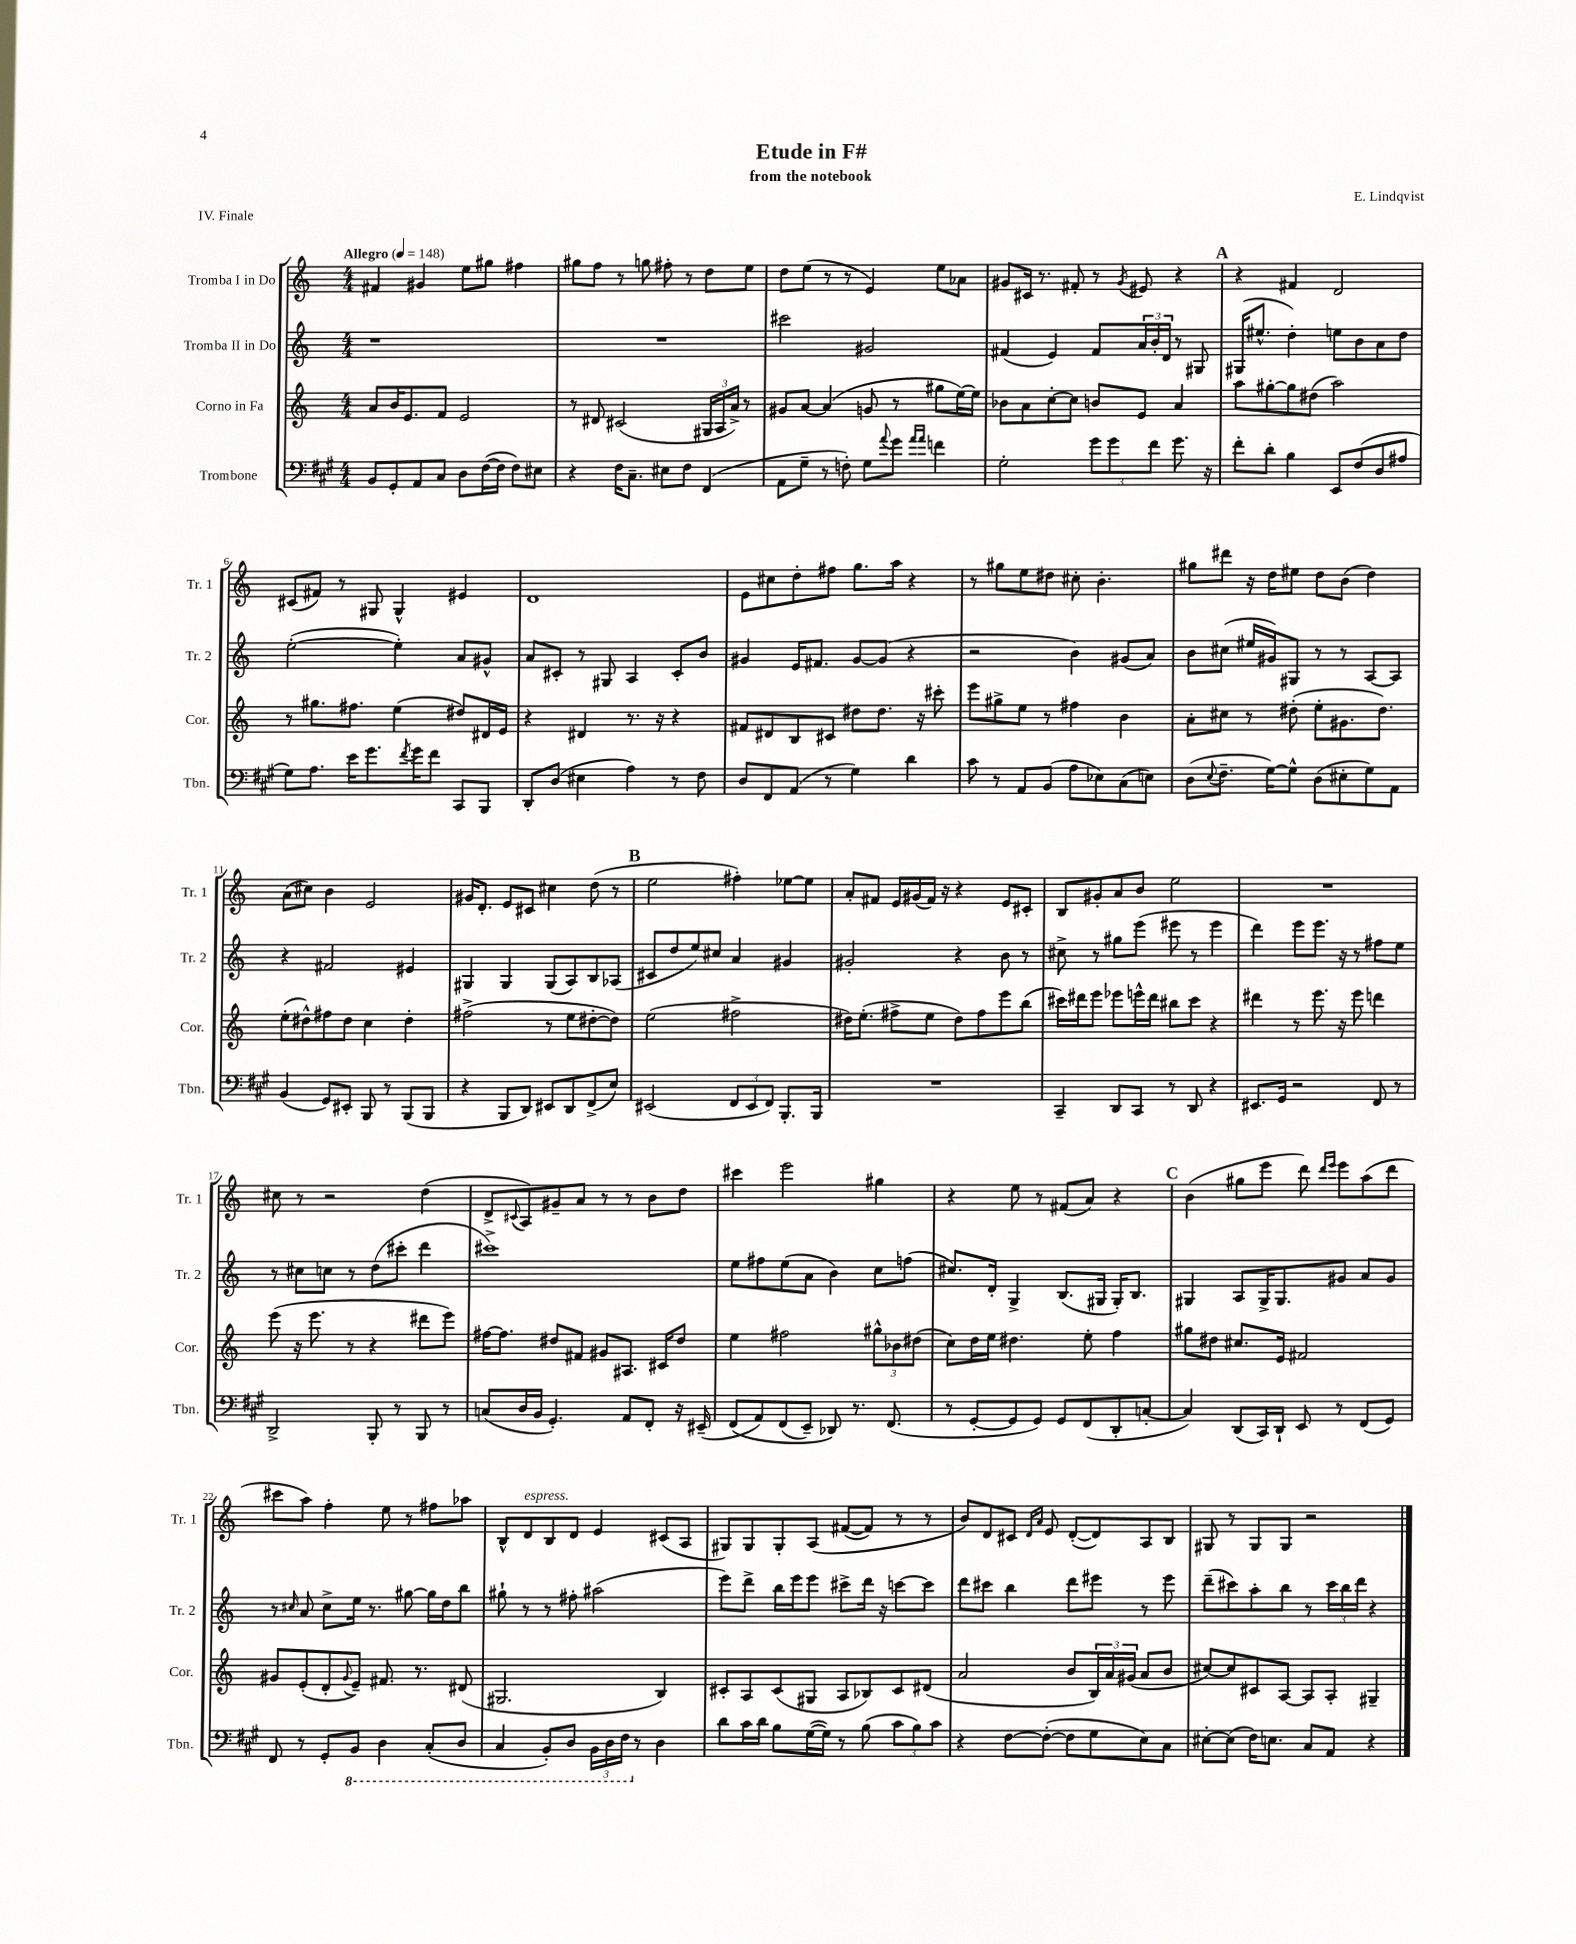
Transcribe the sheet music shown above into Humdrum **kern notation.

**kern	**kern	**kern	**kern
*staff4	*staff3	*staff2	*staff1
*clefF4	*clefG2	*clefG2	*clefG2
*k[f#c#g#]	*k[]	*k[]	*k[]
*M4/4	*M4/4	*M4/4	*M4/4
*MM148	*MM148	*MM148	*MM148
8BB/L	8a/L	1r	4f#/
8GG#'/	16b/K	.	.
.	8.e/	.	.
8AA/	.	.	4g#/
8C#/J	8f/J	.	.
8D\L	2e/	.	8ee\L
([16F#\L	.	.	8gg#\J
16F#\]JJ	.	.	.
8F#\L)	.	.	4ff#\
8E#\J	.	.	.
=	=	=	=
4r	8r	1r	8gg#\L
.	8d#/	.	8ff\J
16F#\LK	(2c#/	.	8r
8.C#~\J	.	.	.
.	.	.	8gg\
8E#\L	.	.	8ff#'\
8F#\J	.	.	8r
(4FF#/	24G#/LL	.	8dd\L
.	24A/	.	.
.	24a^/JJ)	.	.
.	8r	.	8ee\J
=	=	=	=
8AA\L	8g#/L	2ccc#\	8dd\L
8G#~\J	[8a/J	.	(8ee\J
8r	(4a/]	.	8r
8F'\)	.	.	8r
8G#\L	8g/	2g#/	4e/)
8qqa/	.	.	.
8g#\J	8r	.	.
16qqa/LL	.	.	.
16qqa/JJ	.	.	.
4f\	8gg#\L	.	8ee\L
.	[16ee\L)	.	8a-\J
.	16ee\]JJ	.	.
=	=	=	=
2G#'\	8b-\L	(4f#/	8g#/L
.	8a\	.	16c#/Jk
.	.	.	8.r
.	[8cc'\	4e/)	.
.	8cc\]J	.	8f#'/
12g#\L	8b/L	8f#/L	8r
12g#\	.	.	.
.	.	.	8qg#/
.	8e/J	24a/L	8e#/
12f#\J	.	24b'/	.
.	.	24d/JJ	.
8.g#\	4a/	8r	4r
.	.	8G#/	.
16r	.	.	.
=	=	=	=
8f#'\L	8aa\L	(16G#/LK	4r
.	.	8.ee#^^/J	.
8d'\J	[8gg#'\	.	.
4B\	8gg#\]	4dd'\)	4f#/
.	(8dd#\J	.	.
8EE/L	2aa\)	8ee\L	2d/
(8F#/	.	8b\	.
8D/	.	8a\	.
8A#/J	.	8dd\J	.
=	=	=	=
8G#\L)	8r	([2ee'\	(8c#/L
8.A\J	8.gg#\L	.	8f#/J)
.	.	.	8r
16e\LK	8.ff#\J	.	.
8.g#\	.	.	8G#/
.	(4ee\	4ee'\])	4G#^^/
8qf#/	.	.	.
16g#\K	.	.	.
8f#\J	.	.	.
8CC#/L	8dd#/L)	8a/L	4e#/
8BBB/J	16d#/L	8g#^^/J	.
.	16e/JJ	.	.
=	=	=	=
8DD'/L	4r	8a/L	1d
(8D/J	.	8c#'/J	.
4E#\	4d#/	8r	.
.	.	8G#/	.
4A\)	8.r	4A/	.
.	16r	.	.
8r	4r	8c#'/L	.
8F#\	.	8b/J	.
=	=	=	=
8D/L	8f#/L	4g#/	8e\L
8FF#/	8d#/	.	8cc#\
(8AA/J	8B/	16e/LK	8dd'\
.	.	8.f#/J	.
8r	8c#/J	.	8ff#\J
4G#\)	8dd#\L	[8g#/L	8.gg\L
.	8.dd#\J	(8g#/]J	.
.	.	.	16aa\Jk
4d\	.	4r	4r
.	16r	.	.
.	8ccc#'\	.	.
=	=	=	=
8c#\	8eee\L	2r	8r
8r	8gg#^\	.	8gg#\L
8AA/L	8ee\J	.	8ee\
(8BB/J	8r	.	8dd#\J
8A\L	4ff#\	4b\)	8cc#'\
8E-\)	.	.	4.b'\
(8C#\	4b\	(8g#/L	.
8E\J)	.	8a/J)	.
=	=	=	=
(8D\L	8a'\L	8b\L	8gg#\L
8qqE/	.	.	.
8.F#~\J	8cc#\J	(8cc#\J	8ddd#\J
.	8r	16ee#/LL	16r
[16G#\LK)	.	16g#/J)	16dd\LK
8G#^^\]J	(8dd#'\	8G#/J	8ee#\J
(8D\L	8ee'\L	8r	8dd\L
8E#'\	8.g#\	8r	(8b\J
8G#\)	.	[8A/L	4dd\)
.	8.dd#\J)	.	.
8AA\J	.	8A/]J	.
=	=	=	=
(4BB/	(8ee'\L	4r	(8a\L
.	8dd#^^\)	.	8cc#\J)
8GG#/L)	8ff#\	2f#/	4b\
8EE#'/J	8dd#\J	.	.
8BBB/	4cc\	.	2e/
8r	.	.	.
(8BBB/L	4dd#'\	4e#/	.
8BBB/J	.	.	.
=	=	=	=
4r	(2ff#^\	4G#/	16g#/LK
.	.	.	8.d'/J
8BBB/L	.	4G#/	8e/L
8DD/J)	.	.	8c#/J
8EE#/L	8r	(8G#/L	4cc#\
8DD/	8ee\L	8A/)	.
(8FF#^/	[8dd#'\	8B/	(8dd\
8E/J)	8dd#\]J)	(8A-/J	8r
=	=	=	=
(2EE#/	(2ee\	8c#/L	2ee\
.	.	8dd/	.
.	.	8ee/)	.
.	.	8cc#/J	.
12FF#/L	2ff#^\	4a/	4ff#'\)
12EE#/	.	.	.
12FF#/J)	.	.	.
8.BBB'/L	.	4g#/	[8ee-\L
.	.	.	8ee-\]J
16BBB/Jk	.	.	.
=	=	=	=
1r	16dd#\LK)	2g#'/	8a'/L
.	(8.ee'\J	.	.
.	.	.	8f#/J
.	8ff#^\L	.	16e/LL
.	.	.	(16g#/
.	8ee\J	.	16f#/JJ)
.	.	.	16r
.	8dd#\L)	4r	4r
.	8ff#\	.	.
.	8eee\	8b\	8e/L
.	(8bb\J	8r	8c#'/J
=	=	=	=
4CC#~/	16ccc#\LL)	8cc#^\	8B/L
.	16ddd#\J	.	.
.	8eee\J	8r	8g#'/
8DD/L	8eee-\L	8gg#\L	8a/
8CC#/J	16eee^^\L	(8eee\J	8b/J
.	16ddd#\JJ	.	.
8r	8bb#\L	8eee#\	2ee\
8DD/	8ccc#\J	8r	.
4r	4r	4eee#\	.
=	=	=	=
8.EE#/L	4ddd#\	4ddd\)	1r
16GG#/Jk	.	.	.
2r	8r	8eee\L	.
.	8.eee\	8.eee\J	.
.	16r	16r	.
.	8eee\	8r	.
8FF#/	4ddd\	8ff#\L	.
8r	.	8ee\J	.
=	=	=	=
2DD^/	(8eee\	8r	8cc#\
.	16r	8cc#\L	8r
.	8.eee\	.	.
.	.	8cc\J	2r
.	8r	8r	.
8BBB'/	4r	(8dd\L	.
8r	.	8ccc#'\J	.
8BBB/	8ddd#\L	4ddd\	(4dd\
8r	8eee\J)	.	.
=	=	=	=
(8C/L	[16ff#\LK	1ccc#^)	8d^/L
.	8.ff#\]J	.	.
.	.	.	8qqc#/
16D/L	.	.	8A/)
16BB/JJ	.	.	.
4.GG#'/)	8dd#/L	.	8g#~/
.	8f#/J	.	8a/J
.	8g#/L	.	8r
8AA/L	8.A#/J	.	8r
8FF#'/J	.	.	8b\L
.	16c#/LK	.	.
16r	8dd#/J	.	8dd\J
(16EE#~/	.	.	.
=	=	=	=
&(8FF#/L	4ee\	8ee\L	4ccc#\
8AA/)	.	8ff#\	.
(8FF#/	2ff#\	(8ee\	2eee\
8EE~/J)	.	8a\J	.
8DD-/&)	.	4b\)	.
8.r	.	.	.
.	12gg#^^\L	8cc\L	4gg#\
(8.FF#/	.	.	.
.	12b-\	.	.
.	.	(8ff\J	.
.	(12dd#\J	.	.
=	=	=	=
8r	8cc\L)	8.cc#/L)	4r
[8GG#'/L	16dd\L	.	.
.	16ee\JJ	16d'/Jk	.
8GG#/]	4.dd#\	4G^/	8ee\
8GG#/J)	.	.	8r
8GG#/L	.	(8.B/L	(8f#/L
(8FF#/	8ee'\	.	8a/J)
.	.	16G#/Jk	.
8DD'/	4ff\	16G#'/LK)	4r
.	.	8.B/J	.
[8C'/J	.	.	.
=	=	=	=
4C/])	8gg#\L	4G#/	(4b\
.	8dd#\J	.	.
(8DD/L	8.cc#/L	8A/L	8gg#\L
16CC#/L)	.	16G#^/K	8eee\J
16DD`/JJ	16e/Jk	8.G#/	.
8EE/	2f#/	.	8ddd\)
.	.	.	16qqddd/LL
.	.	.	16qqeee/JJ
8r	.	8g#/J	8eee\L
(8FF#/L	.	8a/L	(8aa\
8GG#/J)	.	8g#/J	8ddd\J
=	=	=	=
8FF#/	8g#/L	8r	8ccc#\L
.	.	16qqcc#/	.
8r	(8e'/	8a/	8aa\J)
8GG#'/L	8d'/	8cc#^\L	4ff'\
.	8qqg#/	.	.
8BBB/J	8e~/J)	16ee\Jk	.
.	.	8.r	.
4DD\	8.f#/	.	8ee\
.	.	[8gg#\	8r
.	8.r	.	.
(8CC#'/L	.	16gg#\]LL	8ff#\L
.	.	16dd\J	.
8DD/J	(8d#/	8bb\J	8aa-\J
=	=	=	=
4CC#/	2.G#/	8gg#`\	8B^^/L
.	.	8r	8d/
8BBB'/L)	.	8r	8B/
8DD/J	.	8ff#'\	8d/J
24BBB\LL	.	(2aa#\	4e/
24DD\	.	.	.
24FF#\JJ	.	.	.
8r	.	.	.
4D\	4B/)	.	(8c#/L
.	.	.	8A/J
=	=	=	=
8d\L	8c#'/L	8eee\L)	8G#/L)
16c#\L	8A/	8ddd^\J	8G#/
16d\JJ	.	.	.
8B\L	(8c#/	16bb\LL	8G#'/
.	.	16eee\J	.
([16G#\L	8G#/J	8eee\J	&(8A/J
16G#\]JJ)	.	.	.
8r	8A/L	8ccc#^\L	([8f#/L
(8B\	8B-/)	16ddd\Jk	8f#/]J)
.	.	16r	.
12c#\L	8c#/	[8ccc\L	8r
12B\)	.	.	.
.	(8d#/J	8ccc\]J	8r
12c#\J	.	.	.
=	=	=	=
4r	2a/	8ddd\L	8b/L&)
.	.	8ccc#\J	8d/
[8F#\L	.	4bb\	8c#/J
.	.	.	16qqd/LL
.	.	.	16qqa/JJ
(8F#'\_J	.	.	8e/
8F#\]L	8b/L	8ddd\L	([8d'/L
8G#\	24B/L)	8eee#\J	8d/])
.	24a/	.	.
.	(24g#/JJ	.	.
8E\)	8a/L	8r	8A/
8C#\J	8b/J	8eee#\	8B/J
=	=	=	=
[8E#'\L	[8cc#/L)	(8ddd~\L	8G#/
(8E#\]J	8cc#/]	8ccc#\)	8r
16F#\LK)	8c#/	8aa'\	8G#/L
8.E\J	.	.	.
.	[8A/J	8bb\J	8G#/J
8C#/L	8A/]L	8r	2r
8AA/J	8A'/J	24ccc#\LL	.
.	.	24bb\	.
.	.	24ddd\JJ	.
4r	4G#~/	4r	.
==	==	==	==
*-	*-	*-	*-
